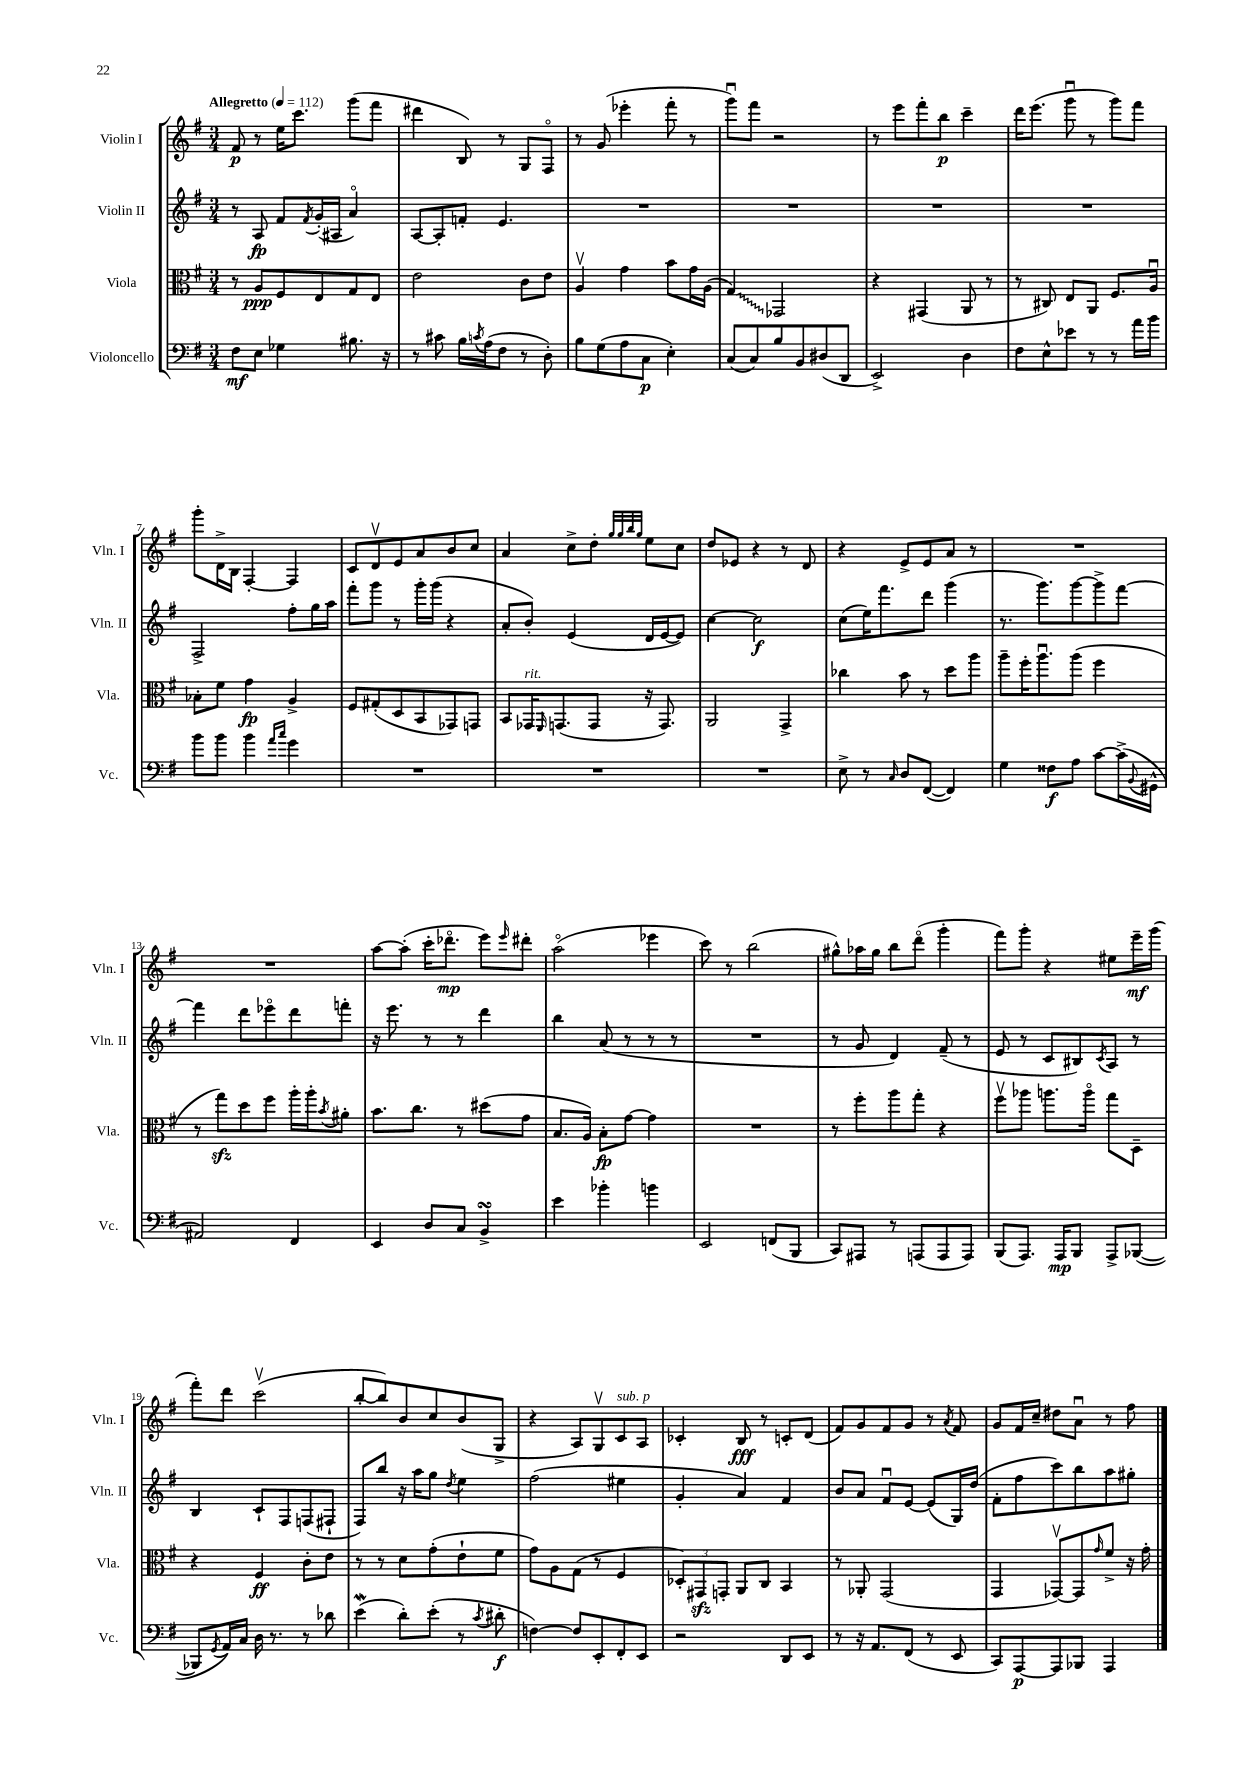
<<
\new StaffGroup <<
\new Staff = "s0" \with { instrumentName = "Violin I" shortInstrumentName = "Vln. I" } {
    \clef treble \key g \major \numericTimeSignature \time 3/4 \tempo "Allegretto" 4 = 112
    fis'8\p r8 e''16 c'''8. g'''8( fis'''8 |
    dis'''4 b8) r8 g8 fis8\flageolet |
    r8 g'8( ees'''4-. fis'''8-. r8 |
    g'''8\downbow) fis'''8 r2 |
    r8 e'''8 fis'''8-. b''8\p c'''4-- |
    d'''16 e'''8.( g'''8\downbow r8 g'''8) fis'''8 |
    g'''8-. d'16-> b16 fis4~-. fis4 |
    c'8 d'8\upbow e'8 a'8 b'8 c''8 |
    a'4 c''8-> d''8-. \grace { g''32 g''32 b''32 g''32 } e''8 c''8 |
    d''8 ees'8 r4 r8 d'8 |
    r4 e'8-> e'8 a'8 r8 |
    R2. |
    R2. |
    a''8~ a''8-.( c'''16-. des'''8.\flageolet\mp e'''8) \grace { e'''16 } dis'''8-. |
    a''2\flageolet( ees'''4 |
    c'''8) r8 b''2( |
    gis''8-^) aes''16 gis''16 b''8 d'''8\flageolet( g'''4-. |
    fis'''8) g'''8-. r4 eis''8 e'''16--\mf g'''16( |
    fis'''8-.) d'''8 c'''2\upbow( |
    b''8~-. b''8) b'8 c''8 b'8( g8-> |
    r4 a8) g8\upbow c'8^\markup { \italic "sub. p" } a8 |
    ces'4-. b8\fff r8 c'8-. d'8( |
    fis'8) g'8 fis'8 g'8 r8 \acciaccatura { a'8 } fis'8 |
    g'8 fis'16 c''16-- dis''8 a'8\downbow r8 fis''8 \bar "|." |
}
\new Staff = "s1" \with { instrumentName = "Violin II" shortInstrumentName = "Vln. II" } {
    \clef treble \key g \major \numericTimeSignature \time 3/4
    r8 a8\fp fis'8 \acciaccatura { fis'8 } g'16-.( ais16 a'4\flageolet) |
    a8~ a8-. f'8-. e'4. |
    R2. |
    R2. |
    R2. |
    R2. |
    fis2-> fis''8-. g''16 a''16 |
    fis'''8-. g'''8 r8 g'''16-. g'''16( r4 |
    a'8-. b'8-.) e'4( d'16 e'16~ e'8) |
    c''4~ c''2\f |
    c''8( e''16) fis'''8. d'''8 g'''4( |
    r8. g'''8.) g'''8~ g'''8-> fis'''8~ |
    fis'''4 d'''8 ees'''8\flageolet d'''8 f'''8-. |
    r16 e'''8. r8 r8 d'''4 |
    b''4 a'8( r8 r8 r8 |
    R2. |
    r8 g'8 d'4) fis'8--( r8 |
    e'8 r8 c'8 bis8) \acciaccatura { c'8 } a8 r8 |
    b4 c'8-! fis8 f8( fis8-! |
    fis8) b''8 r16 a''16 g''8 \acciaccatura { d''8 } e''4 |
    fis''2( eis''4 |
    g'4-. a'4) fis'4 |
    b'8 a'8 fis'8\downbow e'8~ e'8( g16) d''16( |
    fis'8-. fis''8 c'''8) b''8 a''8 gis''8-. \bar "|." |
}
\new Staff = "s2" \with { instrumentName = "Viola" shortInstrumentName = "Vla." } {
    \clef alto \key g \major \numericTimeSignature \time 3/4
    r8 a8\ppp fis8 e8 g8 e8 |
    e'2 c'8 e'8 |
    a4\upbow g'4 b'8 g'16 a16( |
    \once \override Glissando.style = #'zigzag g4\glissando) ges,2 |
    r4 gis,4( a,8 r8 |
    r8 cis8) e8 a,8 fis8. a16\downbow |
    bes8-. fis'8 g'4\fp a4-> |
    fis8 gis8-.( d8 b,8 ges,8) g,8 |
    b,8 ges,16^\markup { \italic "rit." } \grace { fis,16 } g,8.( g,8 r16 g,8.) |
    a,2 g,4-> |
    ces''4 b'8 r8 d''8 a''8 |
    a''8-- fis''16-. a''8.\downbow a''8( fis''4 |
    r8 g''8\sfz) d''8 fis''8 a''16-. a''16-. \acciaccatura { b'8 } ais'8-. |
    b'8. c''8. r8 dis''8( g'8 |
    b8. a16) b8-.\fp g'8~ g'4 |
    R2. |
    r8 fis''8-. a''8 g''8-. r4 |
    fis''8\upbow aes''8 a''8. a''16\flageolet g''8 d8-- |
    r4 fis4\ff c'8-. e'8 |
    r8 r8 d'8 g'8-.( e'8-! fis'8 |
    g'8) a8 g8( r8 fis4 |
    \tuplet 3/2 { des8-.) gis,8\sfz g,8-. } a,8 c8 b,4 |
    r8 aes,8-. g,2( |
    g,4 ges,8~\upbow) ges,8 \grace { g'16 } fis'8-> r16 g'16-. \bar "|." |
}
\new Staff = "s3" \with { instrumentName = "Violoncello" shortInstrumentName = "Vc." } {
    \clef bass \key g \major \numericTimeSignature \time 3/4
    fis8\mf e8 ges4 bis8. r16 |
    r8 cis'8 b16 \acciaccatura { c'8 } a16( fis8 r8 d8-.) |
    b8 g8( a8 c8\p e4-.) |
    c8( c8) b8 b,8 dis8( d,8 |
    e,2->) d4 |
    fis8 e8-^ ees'8 r8 r8 a'16 b'16 |
    b'8 b'8 b'4 \grace { a'16 c''16 } g'4 |
    R2. |
    R2. |
    R2. |
    e8-> r8 \grace { c16 } d8 fis,8~( fis,4) |
    g4 fisis8\f a8 c'8~ c'16->( \appoggiatura { b,8 } gis,16-^ |
    ais,2) fis,4 |
    e,4 d8 c8 b,4->\turn |
    e'4 bes'4-. b'4 |
    e,2 f,8( b,,8 |
    c,8) ais,,8 r8 a,,8( a,,8 a,,8) |
    b,,8( a,,8.) a,,16\mp b,,8 a,,8-> bes,,8~( |
    bes,,8 \acciaccatura { g,8 } a,16) c16 d16 r8. r8 des'8 |
    e'4\mordent( d'8-.) e'8-.( r8 \acciaccatura { c'8 } dis'8-.\f |
    f4~) f8 e,8-. fis,8-. e,8 |
    r2 d,8 e,8 |
    r8 r16 a,8. fis,8( r8 e,8 |
    c,8) a,,8~\p a,,8 bes,,8 a,,4 \bar "|." |
}
>>
>>
